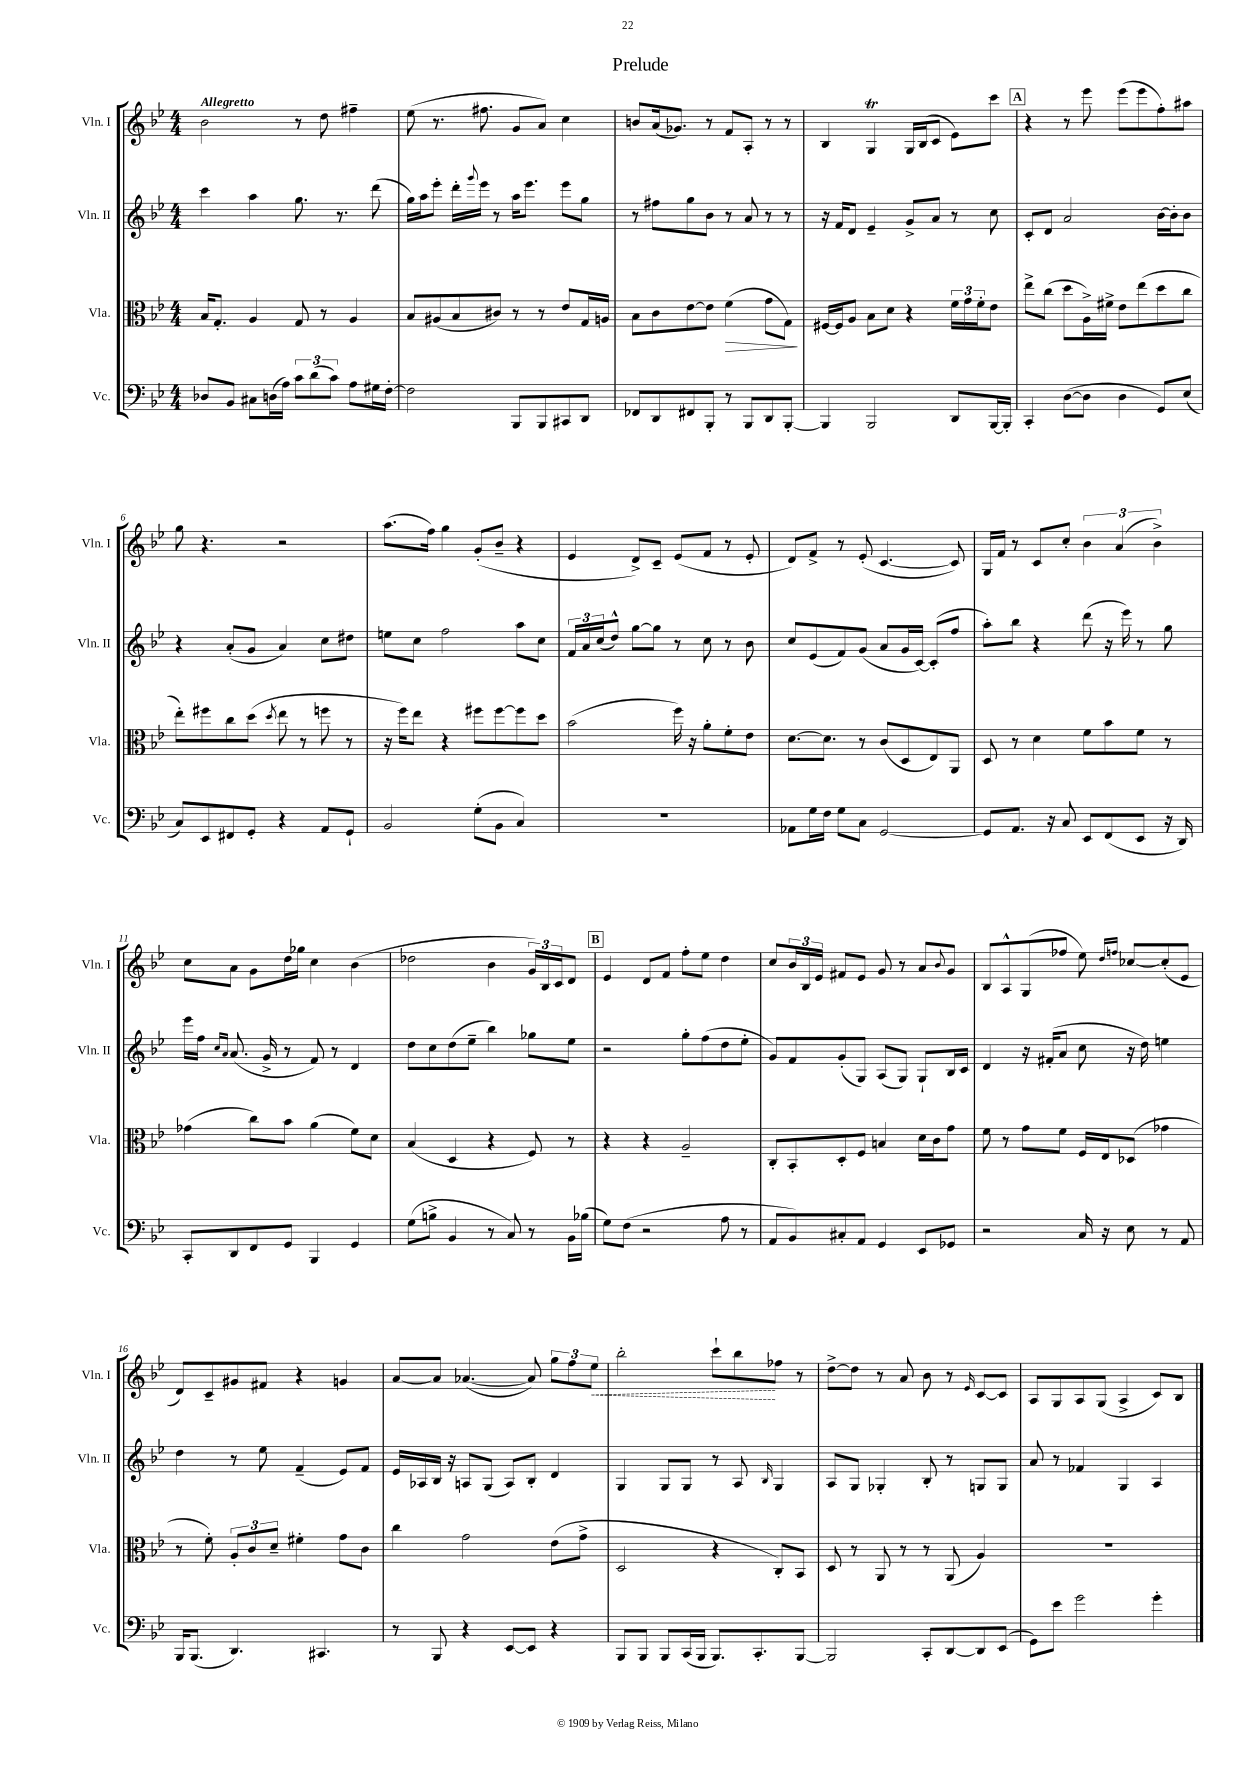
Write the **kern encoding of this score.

**kern	**kern	**dynam	**kern	**kern	**dynam
*part4	*part3	*part3	*part2	*part1	*part1
*staff4	*staff3	*staff3	*staff2	*staff1	*staff1
*I"Vc.	*I"Vla.	*	*I"Vln. II	*I"Vln. I	*
*I'Vc.	*I'Vla.	*	*I'Vln. II	*I'Vln. I	*
*clefF4	*clefC3	*	*clefG2	*clefG2	*
*k[b-e-]	*k[b-e-]	*	*k[b-e-]	*k[b-e-]	*
*M4/4	*M4/4	*	*M4/4	*M4/4	*
=1	=1	=1	=1	=1	=1
!	!	!	!	!LO:TX:a:B:t=Allegretto	!
8D-X/L	16B-/KL	.	4ccc\	2b-\	.
.	8.G'/J	.	.	.	.
8BB-/J	.	.	.	.	.
8C#X\L	4A/	.	4aa\	.	.
(16Dn\L	.	.	.	.	.
16A\JJ)	.	.	.	.	.
12c\L	8G/	.	8.gg\	8r	.
(12d\	.	.	.	.	.
.	8r	.	.	8dd\	.
12c\J)	.	.	.	.	.
.	.	.	8.r	.	.
8A\L	4A/	.	.	4ff#X~\	.
16G#X\L	.	.	(8ddd\	.	.
[16F'\JJ	.	.	.	.	.
=2	=2	=2	=2	=2	=2
2F\]	8B-/L	.	16gg\LL)	(8ee-\	.
.	.	.	16aa\J	.	.
.	(8A#X/	.	8eee-'\J	8.r	.
.	8B-/	.	16ddd'\LL	.	.
.	.	.	8qqggg/	.	.
.	.	.	16eee-\JJ	8.ff#X\	.
.	8c#X/J)	.	8r	.	.
8BBB-/L	8r	.	16aa\KL	8g/L	.
.	.	.	8.eee-\J	.	.
8BBB-/	8r	.	.	8a/J)	.
8CC#X/	8e-/L	.	8eee-\L	4cc\	.
8DD/J	16G/L	.	8gg\J	.	.
.	16An/JJ	.	.	.	.
=3	=3	=3	=3	=3	=3
8FF-X/L	8B-\L	.	8r	8bn/L	.
8DD/	8c\	.	8ff#X\L	(16a/k	.
.	.	.	.	8.g-X/J)	.
8FF#X/	[8e-\	.	8gg\	.	.
8BBB-'/J	8e-\J]	.	8b-\J	8r	.
!	!	!LO:HP:b	!	!	!
8r	(4f\	>	8r	8f/L	.
8BBB-/L	.	.	8a/	8A'/J	.
8DD/	8g\L	.	8r	8r	.
[8BBB-'/J	8G\J)	.	8r	8r	.
.	.	]	.	.	.
=4	=4	=4	=4	=4	=4
4BBB-/]	[16F#X/LL	.	16r	4B-/	.
.	16F#/J]	.	16f/KL	.	.
.	8A/J	.	8d/J	.	.
2BBB-/	8B-\L	.	4e-~/	4GT/	.
.	8d\J	.	.	.	.
.	4r	.	8g^/L	16G/LL	.
.	.	.	.	(16B-/J	.
.	.	.	8a/J	8c/J	.
8DD/L	24f\LL	.	8r	8e-\L)	.
.	24g\	.	.	.	.
.	24f'\J	.	.	.	.
[16BBB-/L	8e-\J	.	8cc\	8ccc\J	.
16BBB-'/JJ]	.	.	.	.	.
!!LO:REH:place=s1:t=A
=5	=5	=5	=5	=5	=5
4CC'/	8ee-^\L	.	8c'/L	4r	.
.	(8cc\J	.	8d/J	.	.
([8D\L	8dd\L	.	2a/	8r	.
8D\J]	16A^\L)	.	.	8eee-\	.
.	16f#X^\JJ	.	.	.	.
4D\	8e-\L	.	.	(8eee-\L	.
.	(8ee-\	.	.	8eee-\	.
8GG/L)	8dd\	.	[16b-\LL	8ff'\)	.
.	.	.	16b-'\J]	.	.
(8E-/J	8cc\J	.	8b-\J	8aa#X\J	.
!!LO:LB:g=z
=6	=6	=6	=6	=6	=6
8C/L)	8ee-'\L)	.	4r	8gg\	.
8EE-/	8ff#X\	.	.	4.r	.
8FF#X/	8cc\	.	(8a'/L	.	.
8GG'/J	(8dd\J	.	8g/J	.	.
.	8qdd/	.	.	.	.
4r	8ee-\	.	4a/)	2r	.
.	8r	.	.	.	.
8AA/L	8ffn\	.	8cc\L	.	.
8GG`/J	8r	.	8dd#X\J	.	.
=7	=7	=7	=7	=7	=7
2BB-/	16r	.	8een\L	(8.aa\L	.
.	16ff\KL)	.	.	.	.
.	8ee-\J	.	8cc\J	.	.
.	.	.	.	16ff\Jk)	.
.	4r	.	2ff\	4gg\	.
(8G'\L	8ff#X\L	.	.	(8g'/L	.
8BB-\J	[8ff#\	.	.	8b-~/J	.
4C/)	8ff#\]	.	8aa\L	4r	.
.	8dd\J	.	8cc\J	.	.
=8	=8	=8	=8	=8	=8
1r	(2b-\	.	24f/LL	4e-/	.
.	.	.	24a/	.	.
.	.	.	(24cc/J	.	.
.	.	.	8dd^^/J)	.	.
.	.	.	[8gg\L	8d^/L)	.
.	.	.	8gg\J]	8c~/J	.
.	16ff\)	.	8r	(8e-/L	.
.	16r	.	.	.	.
.	8a'\L	.	8cc\	8f/J	.
.	8f'\	.	8r	8r	.
.	8e-\J	.	8b-\	8e-'/	.
=9	=9	=9	=9	=9	=9
8AA-X\L	[8.d\L	.	8cc/L	8d/L)	.
16G\L	.	.	(8e-/	8f^/J	.
16F\JJ	8.d\J]	.	.	.	.
8G\L	.	.	8f/)	8r	.
8C\J	8r	.	(8g/J	(8e-'/	.
[2GG/	(8c/L	.	8a/L	[4.c/	.
.	8D/	.	16g/L	.	.
.	.	.	[16c/JJ)	.	.
.	8E-/)	.	(8c'/L]	.	.
.	8AA/J	.	8ff/J	8c/])	.
=10	=10	=10	=10	=10	=10
8GG/L]	8D/	.	8aa'\L)	16G/LL	.
.	.	.	.	16f/JJ	.
8.AA/J	8r	.	8bb-\J	8r	.
.	4d\	.	4r	8c/L	.
16r	.	.	.	.	.
8C/	.	.	.	8cc'/J	.
8EE-/L	8f\L	.	(8ddd\	6b-\	.
(8FF/	8b-\	.	16r	.	.
.	.	.	.	(6a/	.
.	.	.	16eee-\)	.	.
8EE-/J	8f\J	.	8r	.	.
.	.	.	.	6b-^\)	.
16r	8r	.	8gg\	.	.
16DD/)	.	.	.	.	.
!!LO:LB:g=z
=11	=11	=11	=11	=11	=11
8CC'/L	(4g-X\	.	16eee-\LL	8cc\L	.
.	.	.	16ff\JJ	.	.
.	.	.	16qqcc/LL	.	.
.	.	.	16qqa/JJ	.	.
8DD/	.	.	(8.a/	8a\J	.
8FF/	8cc\L)	.	.	8g\L	.
.	.	.	16g^/	.	.
8GG/J	8b-\J	.	8r	16dd\L	.
.	.	.	.	16gg-X\JJ	.
4BBB-/	(4a\	.	8f/)	4cc\	.
.	.	.	8r	.	.
4GG/	8f\L)	.	4d/	(4b-\	.
.	8d\J	.	.	.	.
=12	=12	=12	=12	=12	=12
(8G\L	(4B-/	.	8dd\L	2dd-X\	.
8Bn^\J	.	.	8cc\	.	.
4BB-/	4D/	.	(8dd\	.	.
.	.	.	8ee-~\J	.	.
8r	4r	.	4bb-\)	4b-\	.
8C/)	.	.	.	.	.
8r	8F/)	.	8gg-X\L	24g/LL)	.
.	.	.	.	24B-/	.
.	.	.	.	24c/J	.
16BB-\LL	8r	.	8ee-\J	8d/J	.
(16B-X\JJ	.	.	.	.	.
!!LO:REH:place=s1:t=B
=13	=13	=13	=13	=13	=13
8G\L)	4r	.	2r	4e-/	.
(8F\J	.	.	.	.	.
2r	4r	.	.	8d/L	.
.	.	.	.	8f/J	.
.	2A~/	.	8gg'\L	8ff'\L	.
.	.	.	(8ff\	8ee-\J	.
8A\	.	.	8dd\	4dd\	.
8r	.	.	8ee-'\J	.	.
=14	=14	=14	=14	=14	=14
8AA/L	8C'/L	.	8g/L)	8cc/L	.
8BB-/)	8BB-'/	.	8f/	24b-/L	.
.	.	.	.	24B-/	.
.	.	.	.	24e-/JJ	.
8C#X'/	8D'/	.	(8g'/	8f#X/L	.
8AA/J	8F/J	.	8G/J)	8e-/J	.
4GG/	4Bn/	.	(8A/L	8g/	.
.	.	.	8G/J)	8r	.
8EE-/L	16d\LL	.	8G`/L	8a/L	.
.	16c\J	.	.	.	.
.	.	.	.	8qqb-/	.
8GG-X/J	8g\J	.	16B-/L	8g/J	.
.	.	.	16c/JJ	.	.
=15	=15	=15	=15	=15	=15
2r	8f\	.	4d/	8B-/L	.
.	8r	.	.	8A^^/	.
.	8g\L	.	16r	(8G/	.
.	.	.	(16f#X'/KL	.	.
.	8f\J	.	8a/J	8ff-X/J	.
16C/	16F/LL	.	8cc\	8ee-\)	.
16r	16E-/J	.	.	.	.
.	.	.	.	16qqdd/LL	.
.	.	.	.	16qqffn/JJ	.
8E-\	(8D-X/J	.	16r	[8cc-X/L	.
.	.	.	16dd\)	.	.
8r	4g-X\	.	4een\	(8cc-'/]	.
8AA/	.	.	.	8e-/J	.
!!LO:LB:g=z
=16	=16	=16	=16	=16	=16
16BBB-/KL	8r	.	4dd\	8d/L)	.
(8.BBB-/J	.	.	.	.	.
.	8f'\)	.	.	8c~/	.
4.DD/)	12A'/L	.	8r	8g#X/	.
.	12c/	.	.	.	.
.	.	.	8ee-\	8f#X/J	.
.	12d~/J	.	.	.	.
.	4f#X'\	.	(4f~/	4r	.
4.CC#X/	.	.	.	.	.
.	8g\L	.	8e-/L)	4gn/	.
.	8c\J	.	8f/J	.	.
=17	=17	=17	=17	=17	=17
8r	4cc\	.	16e-/LL	[8a/L	.
.	.	.	16A-X/	.	.
8BBB-/	.	.	16B-/JJ	8a/J]	.
.	.	.	16r	.	.
4r	2g\	.	8An/L	([4.a-X/	.
.	.	.	(8G/J	.	.
[8EE-/L	.	.	8A/L)	.	.
8EE-/J]	.	.	8B-'/J	8a-/])	.
4r	(8e-\L	.	4d/	12gg\L	.
.	.	.	.	12ff\	.
.	8g^\J	.	.	.	.
!	!	!	!	!	!LO:HP:b
.	.	.	.	12ee-\J	<
=18	=18	=18	=18	=18	=18
8BBB-/L	2D/	.	4G/	2bb-'\	.
8BBB-/J	.	.	.	.	.
8BBB-/L	.	.	8G/L	.	.
(16CC/L	.	.	8G/J	.	.
16BBB-/JJ	.	.	.	.	.
8.BBB-/L)	4r	.	8r	8ccc`\L	.
.	.	.	8A/	8bb-\	.
8.CC'/	.	.	.	.	.
.	.	.	16qqB-/	.	.
.	8C'/L)	.	4G/	8ff-X\J	[
[8BBB-/J	8BB-/J	.	.	8r	.
=19	=19	=19	=19	=19	=19
2BBB-/]	8D/	.	8A/L	[8dd^\L	.
.	8r	.	8G/J	8dd\J]	.
.	8AA/	.	4G-X'/	8r	.
.	8r	.	.	8a/	.
8CC'/L	8r	.	8B-'/	8b-\	.
[8DD/	(8AA/	.	8r	8r	.
.	.	.	.	16qqe-/	.
8DD/]	4A/)	.	8Gn/L	[8c/L	.
(8EE-/J	.	.	8G/J	8c/J]	.
=20	=20	=20	=20	=20	=20
8GG\L)	1r	.	8a/	8A/L	.
8e-\J	.	.	8r	8G/	.
2g\	.	.	4f-X/	8A/	.
.	.	.	.	(8G/J	.
.	.	.	4G/	4A^/	.
4g'\	.	.	4A/	8c/L)	.
.	.	.	.	8B-/J	.
==	==	==	==	==	==
*-	*-	*-	*-	*-	*-
